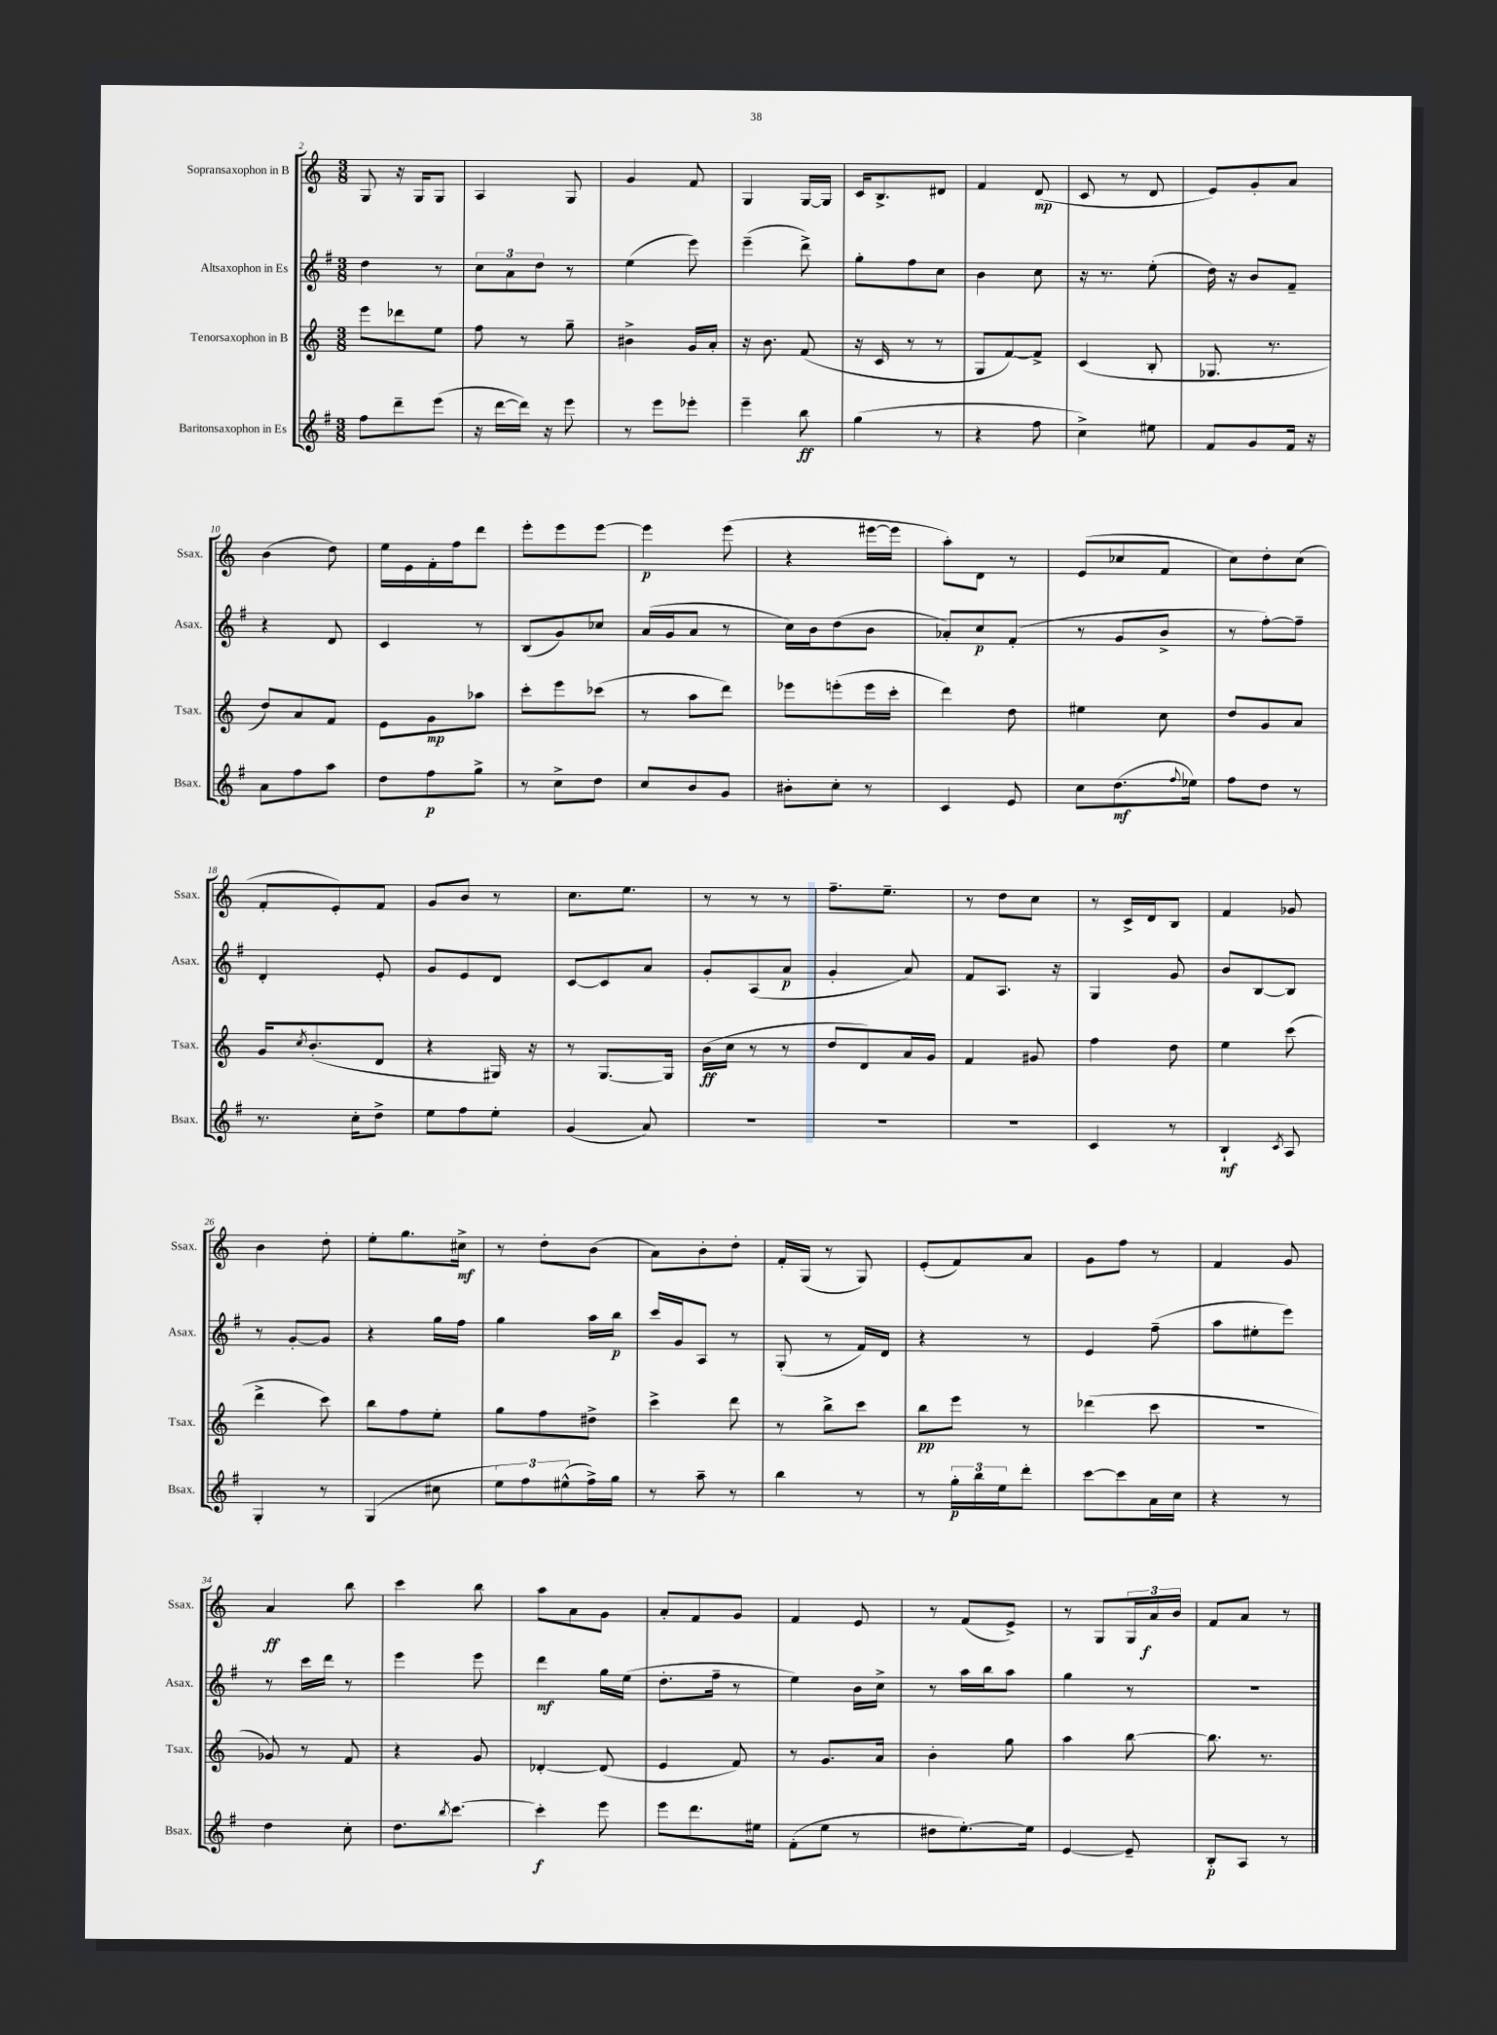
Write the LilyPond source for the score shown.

<<
\new StaffGroup <<
\new Staff = "s0" \with { instrumentName = "Sopransaxophon in B" shortInstrumentName = "Ssax." } {
    \clef treble \key c \major \numericTimeSignature \time 3/8
    g8 r16 g16 g8 |
    a4 g8 |
    g'4 f'8 |
    g4 g16~ g16 |
    c'16 b8.-> dis'8 |
    f'4 d'8\mp( |
    c'8 r8 d'8 |
    e'8) g'8-. a'8 |
    b'4( d''8) |
    e''16 e'16 f'16-. f''16 d'''8 |
    e'''8-. e'''8 e'''8~ |
    e'''4\p e'''8( |
    r4 eis'''16~ eis'''16 |
    a''8-.) d'8 r8 |
    e'8( ces''8 f'8 |
    c''8) d''8-. c''8( |
    f'8-. e'8-.) f'8 |
    g'8 b'8 r8 |
    c''8. e''8. |
    r8 r8 r8 |
    f''8.-- e''8.-- |
    r8 d''8 c''8 |
    r8 c'16-> d'16 b8 |
    f'4 ges'8 |
    b'4 d''8-. |
    e''8-. g''8. cis''16->\mf |
    r8 d''8-. b'8( |
    a'8) b'8-. d''8-. |
    f'16-. g16( r8 g8) |
    e'8-.( f'8) a'8 |
    g'8 f''8 r8 |
    f'4 g'8 |
    a'4\ff b''8 |
    c'''4 b''8 |
    a''8 a'8 g'8 |
    a'8-. f'8 g'8 |
    f'4 e'8 |
    r8 f'8( e'8->) |
    r8 g8 \tuplet 3/2 { g16 a'16\f b'16 } |
    f'8 a'8 r8 \bar "|." |
}
\new Staff = "s1" \with { instrumentName = "Altsaxophon in Es" shortInstrumentName = "Asax." } {
    \clef treble \key g \major \numericTimeSignature \time 3/8
    d''4 r8 |
    \tuplet 3/2 { c''8 a'8 d''8 } r8 |
    e''4( e'''8) |
    e'''4--( d'''8->) |
    g''8-. fis''8 c''8 |
    b'4 c''8 |
    r16 r8. e''8-.( |
    d''16) r16 b'8 fis'8-- |
    r4 d'8 |
    c'4 r8 |
    b8( g'8) ces''8 |
    a'16( g'16 a'8 r8 |
    c''16) b'16 d''8( b'8 |
    aes'8-.) c''8\p fis'8-.( |
    r8 g'8 b'8-> |
    r8 fis''8~-.) fis''8-- |
    d'4-. e'8-. |
    g'8 e'8 d'8 |
    c'8~ c'8 a'8 |
    g'8-. a8( a'8\p |
    g'4-. a'8) |
    fis'8 a8. r16 |
    g4 g'8 |
    b'8 b8~ b8 |
    r8 g'8~-. g'8 |
    r4 g''16 fis''16 |
    g''4 a''16 b''16\p |
    c'''16 g'16 a8 r8 |
    g8-.( r8 fis'16) d'16 |
    r4 r8 |
    e'4 fis''8--( |
    a''8 eis''8-. e'''8) |
    r8 c'''16 d'''16 r8 |
    e'''4 e'''8 |
    d'''4\mf g''16 e''16( |
    d''8.-. fis''16-- r8 |
    e''4) b'16 c''16-> |
    r8 a''16 b''16 a''8 |
    g''4 r8 |
    R4. \bar "|." |
}
\new Staff = "s2" \with { instrumentName = "Tenorsaxophon in B" shortInstrumentName = "Tsax." } {
    \clef treble \key c \major \numericTimeSignature \time 3/8
    e'''8 des'''8 e''8 |
    f''8 r8 g''8-- |
    bis'4-> g'16 a'16-. |
    r16 b'8. f'8( |
    r16 c'16 r8 r8 |
    g8 f'8~) f'8-> |
    c'4( b8-. |
    ges8. r8. |
    d''8) a'8 f'8 |
    e'8 g'8\mp aes''8 |
    c'''8-. e'''8 ces'''8( |
    r8 a''8 d'''8) |
    ees'''8 e'''8-.( e'''16 c'''16-. |
    d'''4) d''8 |
    eis''4 c''8 |
    d''8 g'8 a'8 |
    g'16 \acciaccatura { c''8 } b'8.-.( d'8 |
    r4 gis16) r16 |
    r8 g8.~ g16 |
    b'16\ff( c''16 r8 r8 |
    d''8 d'8) a'16 g'16 |
    f'4 gis'8 |
    f''4 d''8 |
    e''4 c'''8( |
    d'''4-> c'''8) |
    b''8 f''8 e''8-. |
    g''8 f''8 dis''8-> |
    c'''4-> d'''8 |
    r8 b''8-> c'''8 |
    b''8\pp e'''8 r8 |
    des'''4( c'''8 |
    R4. |
    ges'8) r8 f'8 |
    r4 g'8 |
    des'4~-. des'8( |
    e'4 f'8) |
    r8 g'8. a'16 |
    b'4-. g''8 |
    a''4 b''8~ |
    b''8. r8. \bar "|." |
}
\new Staff = "s3" \with { instrumentName = "Baritonsaxophon in Es" shortInstrumentName = "Bsax." } {
    \clef treble \key g \major \numericTimeSignature \time 3/8
    fis''8 d'''8-- e'''8( |
    r16 d'''16~ d'''16) r16 e'''8 |
    r8 e'''8 ees'''8-. |
    e'''4-- b''8\ff |
    g''4( r8 |
    r4 fis''8 |
    c''4->) eis''8 |
    fis'8 g'8 fis'16 r16 |
    a'8 fis''8 a''8 |
    d''8 fis''8\p g''8-> |
    r8 c''8-> d''8 |
    c''8 b'8 g'8 |
    bis'8-. c''8-. r8 |
    c'4 e'8 |
    c''8 d''8.\mf( \appoggiatura { fis''8 } ees''16) |
    fis''8 d''8 r8 |
    r8. c''16-. d''8-> |
    e''8 fis''8 e''8-. |
    g'4( a'8) |
    R4. |
    R4. |
    R4. |
    c'4 r8 |
    b4-!\mf \acciaccatura { c'8 } a8 |
    g4-. r8 |
    g4( cis''8 |
    \tuplet 3/2 { e''8) fis''8 eis''8-^( } fis''16->) g''16 |
    r8 a''8-- r8 |
    b''4 r8 |
    r8 \tuplet 3/2 { g''16-.\p b''16 e''16 } d'''8-. |
    c'''8~ c'''8 a'16 c''16 |
    r4 r8 |
    d''4 c''8-. |
    d''8. \acciaccatura { b''8 } c'''8.~ |
    c'''4-.\f e'''8 |
    e'''8 d'''8. eis''16 |
    fis'8-.( e''8 r8 |
    dis''8 e''8.~-.) e''16 |
    e'4~ e'8-- |
    b8-.\p a8 r8 \bar "|." |
}
>>
>>
\layout { \context { \Score currentBarNumber = #2 } }
